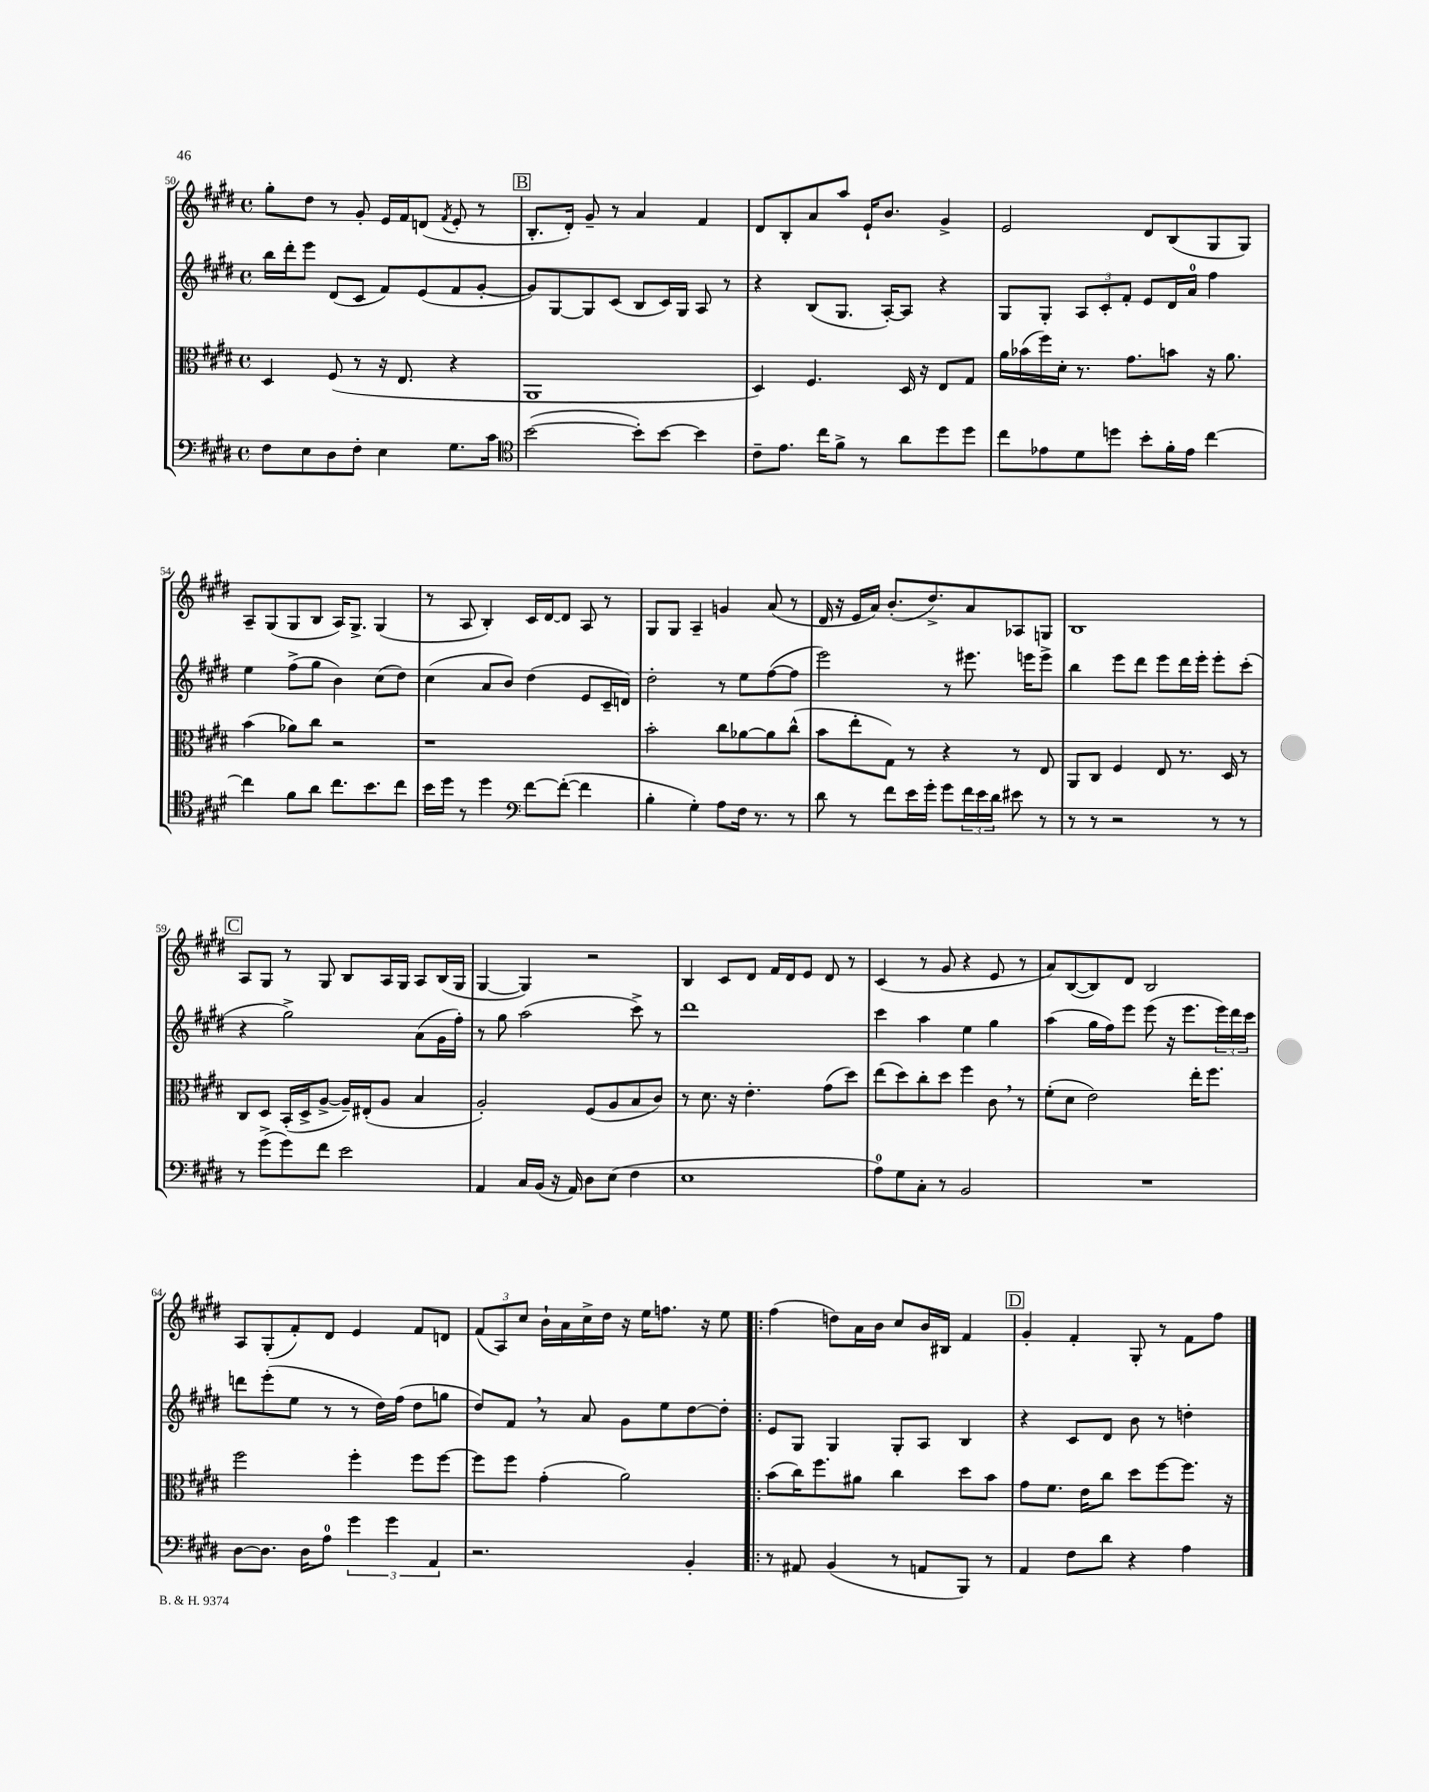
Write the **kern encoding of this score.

**kern	**kern	**kern	**kern
*staff4	*staff3	*staff2	*staff1
*clefF4	*clefC3	*clefG2	*clefG2
*k[f#c#g#d#]	*k[f#c#g#d#]	*k[f#c#g#d#]	*k[f#c#g#d#]
*M4/4	*M4/4	*M4/4	*M4/4
*met(c)	*met(c)	*met(c)	*met(c)
8F#	4D#	16bb	8gg#'
.	.	16ddd#'	.
8E	.	8eee	8dd#
8D#	(8F#	(8d#	8r
8F#'	8r	8c#	8g#'
4E	16r	8f#)	16e
.	8.E	.	16f#
.	.	(8e	(8d
.	.	.	8qf#
8.G#	4r	8f#	8e'
.	.	[8g#'	8r
16c#	.	.	.
=	=	=	=
*clefC4	*	*	*
([2b	1AA	8g#])	8.B'
.	.	[8G#	.
.	.	.	16d#')
.	.	8G#]	8g#~
.	.	(8c#	8r
8b'])	.	8B	4a
[8b	.	16c#)	.
.	.	16G#	.
4b]	.	8A	4f#
.	.	8r	.
=	=	=	=
8c#~	4D#)	4r	8d#
8.e	.	.	8B'
.	4.F#	(8B	8a
16cc#	.	.	.
8f#^	.	8.G#	8aa
8r	.	.	16e`
.	.	[16A')	8.b
8a	16D#	8A]	.
.	16r	.	.
8dd#	8E	4r	4g#^
8dd#	8G#	.	.
=	=	=	=
8cc#	16a	8G#	2e
.	(16b-	.	.
8e-	16ff#)	8G#'	.
.	16d#'	.	.
8d#	8.r	12A	.
.	.	12c#'	.
8dd	.	.	.
.	.	12f#'	.
.	8.g#	.	.
8b'	.	8e	8d#
16f#'	8b	16d#	(8B
16e-	.	16a	.
[4cc#	16r	4ff#	8G#
.	8.a	.	.
.	.	.	8G#)
=	=	=	=
4cc#]	(4b	4ee	8A~
.	.	.	(8G#
8f#	8a-)	(8ff#^	8G#
8a	8cc#	8gg#	8B
8.cc#	2r	4b)	16A)
.	.	.	8.G#^
8.b	.	.	.
.	.	(8cc#	(4G#
8cc#	.	8dd#)	.
=	=	=	=
16b	1r	(4cc#	8r
16dd#	.	.	.
8r	.	.	8A
4dd#	.	8a	4B')
.	.	8b)	.
*clefF4	*	*	*
[8f#	.	(4dd#	16c#
.	.	.	[16d#
(8f#'_	.	.	8d#]
4f#]	.	8e	8A
.	.	16c#~	8r
.	.	16d)	.
=	=	=	=
4B'	2b'	2dd#'	8G#
.	.	.	8G#
4G#')	.	.	4A~
8A	8cc#	8r	4g
16F#	[8a-	8ee	.
8.r	.	.	.
.	8a-]	([8ff#	(8a
8r	(8cc#^^	8ff#]	8r
=	=	=	=
8d#	8b	2eee)	16d#
.	.	.	16r
8r	8ee'	.	16e
.	.	.	16a)
8f#	8G#)	.	(8.b'
16e	8r	.	.
16g#'	.	.	8.dd#^)
8g#	4r	8r	.
24f#	.	8.eee#	8a
24e	.	.	.
24d#	.	.	.
8e#	8r	.	8A-
.	.	16eee	.
8r	8E	8eee^	8G
=	=	=	=
8r	8AA	4bb	1B
8r	8C#	.	.
2r	4F#	8eee	.
.	.	8ddd#	.
.	8E	8eee	.
.	8.r	16ddd#	.
.	.	16eee'	.
8r	.	8eee'	.
.	16D#	.	.
8r	8r	(8ccc#'	.
=	=	=	=
8r	8C#	4r	8A
(8g#^	8D#	.	8G#
8g#)	(16BB'	2gg#^)	8r
.	16D#^	.	.
8f#	[8A^	.	8G#
2e	16A~])	.	8B
.	(16E#'	.	.
.	8A	.	16A
.	.	.	16G#
.	4B	(8a	8A
.	.	16g#	(16B
.	.	16ff#')	16G#
=	=	=	=
4AA	2A')	8r	[4G#
.	.	8gg#	.
16C#	.	(2aa	4G#])
(16BB	.	.	.
16r	.	.	.
16AA)	.	.	.
8D#	(8F#	.	2r
(8E	8A	.	.
4F#	8B	8ccc#^)	.
.	8c#)	8r	.
=	=	=	=
1E	8r	1ddd#	4B
.	8.d#	.	.
.	.	.	8c#
.	16r	.	.
.	4.e'	.	8d#
.	.	.	16f#
.	.	.	16d#
.	.	.	8e
.	(8g#	.	8d#
.	8dd#)	.	8r
=	=	=	=
8A)	(8ee	4ccc#	(4c#
8G#	8dd#)	.	.
8C#'	8cc#'	4aa	8r
8r	8dd#	.	8g#
2BB	4ff#	4ee	4r
.	8c#	4gg#	8e
.	8r	.	8r
=	=	=	=
1r	(8f#'	(4aa	8a)
.	8d#	.	([8B
.	2e)	16gg#	8B])
.	.	16ff#)	.
.	.	8eee	8d#
.	.	(8eee	2B
.	.	16r	.
.	.	8.eee	.
.	16ee'	.	.
.	8.ff#	.	.
.	.	24eee)	.
.	.	24ddd#	.
.	.	24ccc#	.
=	=	=	=
[8D#	2ff#	8ddd	8A
8.D#]	.	(8eee'	(8G#'
.	.	8ee	8f#')
16D#	.	.	.
8A	.	8r	8d#
6g#	4ff#'	8r	4e
.	.	16dd#)	.
6g#	.	.	.
.	.	(16ff#	.
.	8ff#	8dd#	8f#
6AA	.	.	.
.	[8ff#	8gg	8d
=	=	=	=
2.r	8ff#]	8dd#)	(12f#
.	.	.	12A)
.	8ff#	8f#	.
.	.	.	12cc#
.	(4g#'	8r	16b`
.	.	.	16a
.	.	8a	16cc#^
.	.	.	16dd#
.	2a)	8g#	16r
.	.	.	16ee
.	.	8ee	8.ff
4BB'	.	[8dd#	.
.	.	.	16r
.	.	8dd#']	8ee
=!|:	=!|:	=!|:	=!|:
8r	(8b	8e	(4ff#
8AA#	16cc#)	8G#	.
.	8.ff#	.	.
(4BB	.	4G#	8dd)
.	8a#	.	16a
.	.	.	16b
8r	4cc#	8G#'	8cc#
8AA	.	8A	16b
.	.	.	16B#
8BBB)	8dd#	4B	4f#
8r	8b	.	.
=	=	=	=
4AA	8g#	4r	4g#'
.	8.f#	.	.
8F#	.	8c#	4f#'
.	16e	.	.
8d#	8cc#	8d#	.
4r	8dd#	8b	8G#'
.	[8ff#	8r	8r
4A	8.ff#]	4dd'	8f#
.	.	.	8ff#
.	16r	.	.
==	==	==	==
*-	*-	*-	*-
